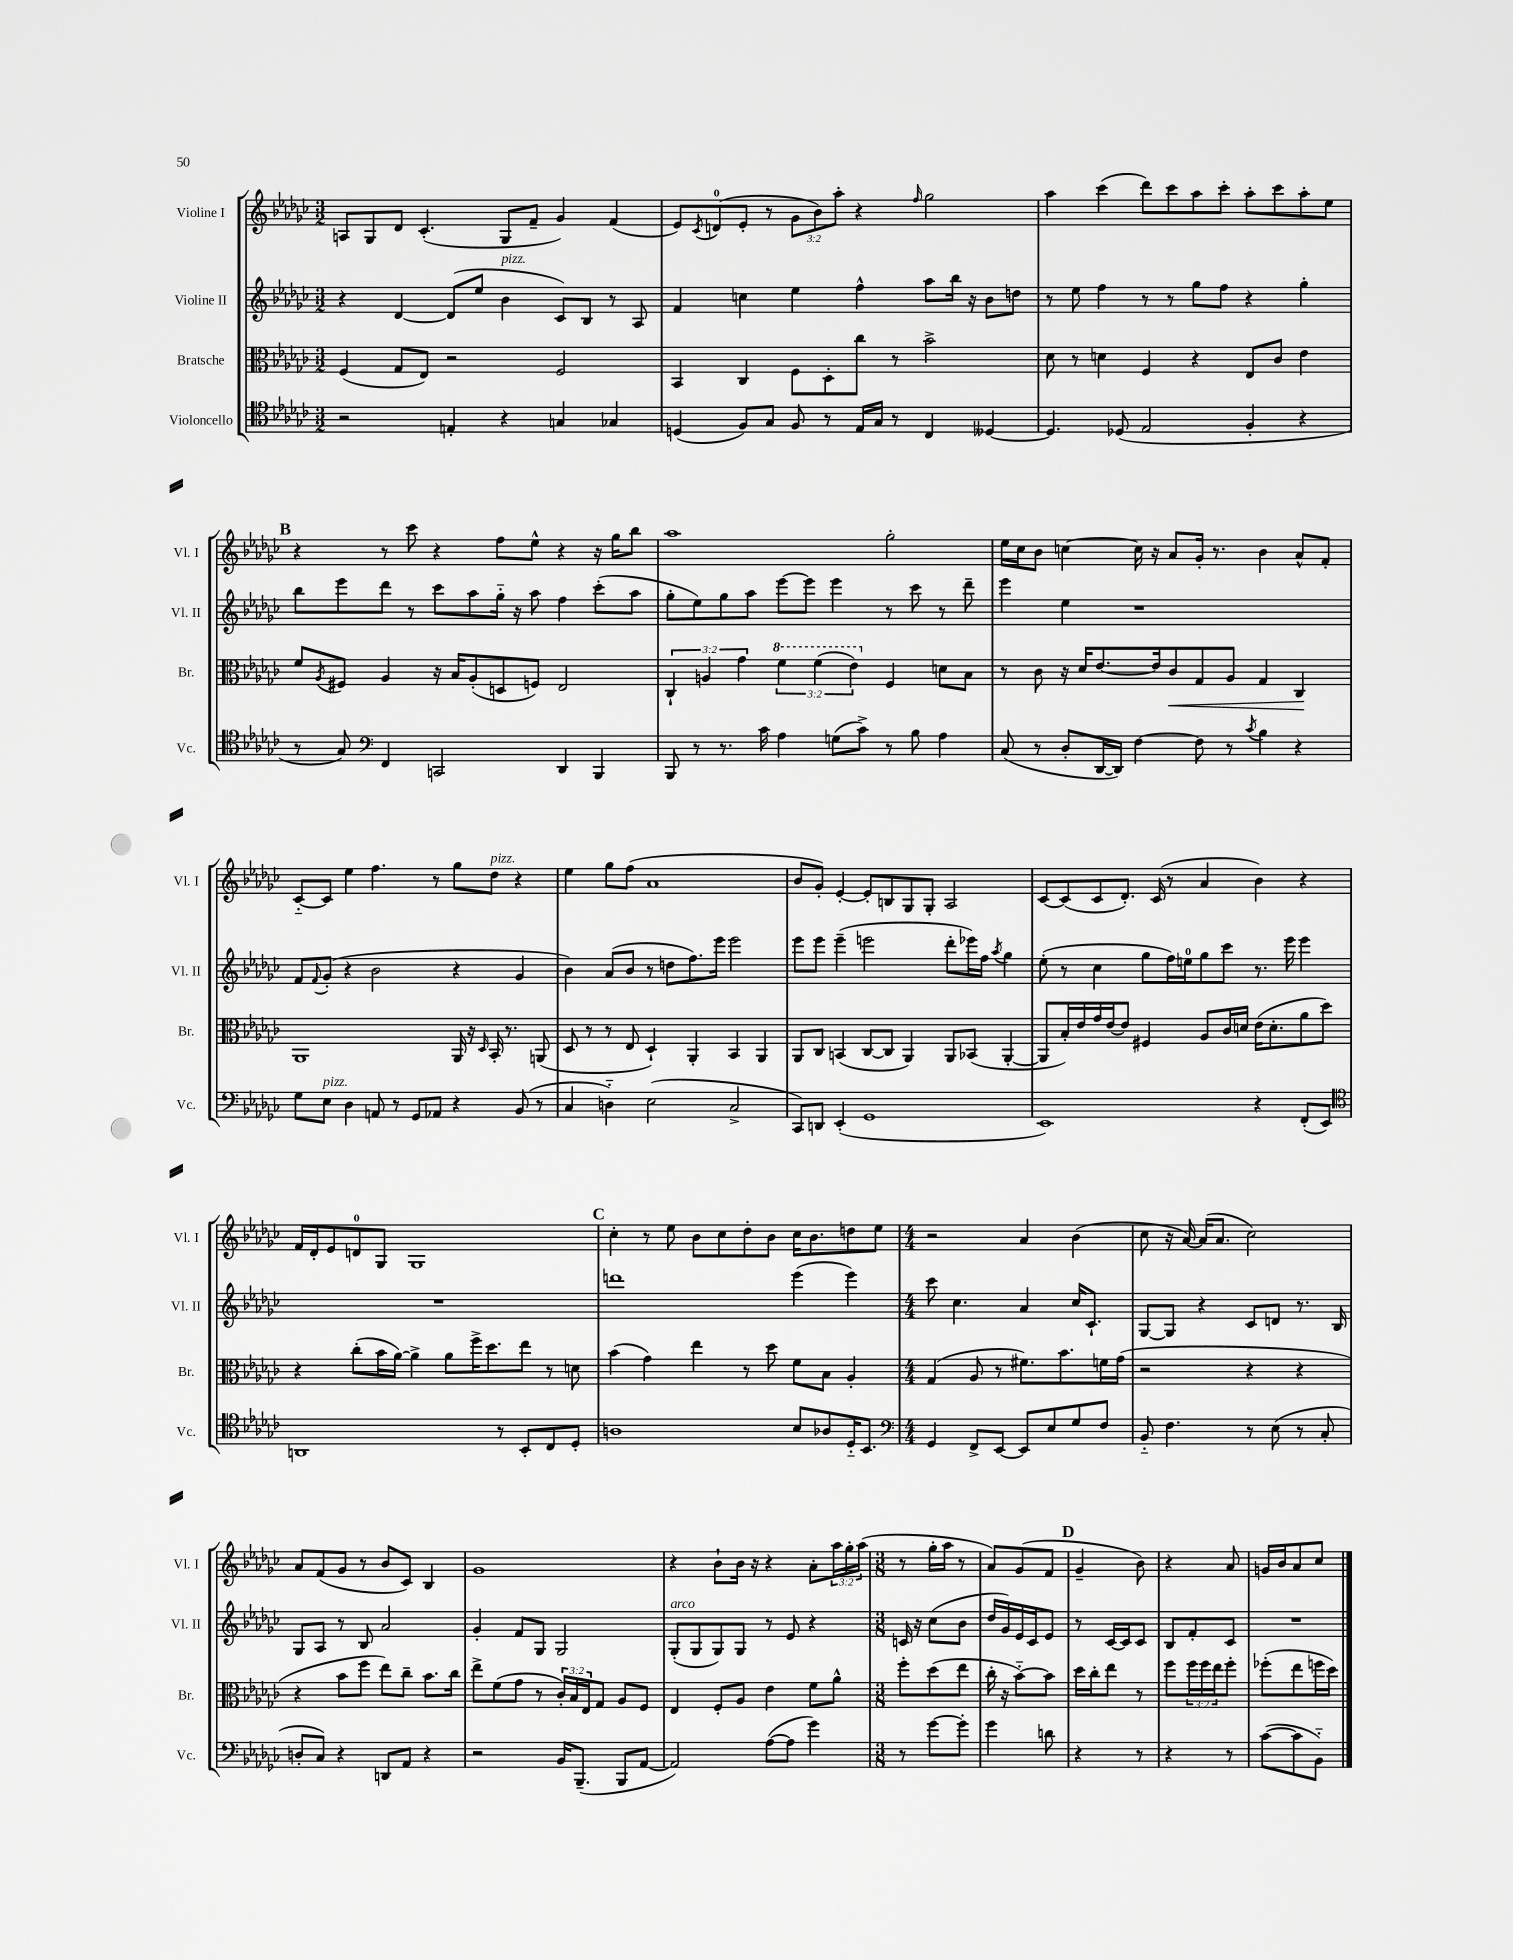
<<
\new StaffGroup <<
\new Staff = "s0" \with { instrumentName = "Violine I" shortInstrumentName = "Vl. I" } {
    \clef treble \key ges \major \numericTimeSignature \time 3/2 \override Staff.TupletNumber.text = #tuplet-number::calc-fraction-text
    a8 ges8 des'8 ces'4.-.( ges8 f'8-- ges'4) f'4( |
    ees'8) \acciaccatura { ces'8 } d'8-0( ees'8-. r8 \tuplet 3/2 { ges'8 bes'8) aes''8-. } r4 \grace { f''16 } ges''2 |
    aes''4 ces'''4( des'''8) ces'''8 aes''8 ces'''8-. aes''8-. ces'''8 aes''8-. ees''8 |
    \mark \markup { \bold "B" } r4 r8 ces'''8 r4 f''8 ees''8-^ r4 r16 ges''16 bes''8 |
    aes''1 ges''2-. |
    ees''16 ces''16 bes'8 c''4~ c''16 r16 aes'8 ges'16-. r8. bes'4 aes'8-^ f'8-. |
    ces'8~-_ ces'8 ees''4 f''4. r8 ges''8 des''8^\markup { \italic "pizz." } r4 |
    ees''4 ges''8 f''8( aes'1 |
    bes'8 ges'8-.) ees'4~-. ees'8-. b8 ges8 ges8-. aes2 |
    ces'8~ ces'8( ces'8 des'8.-.) ces'16( r8 aes'4 bes'4) r4 |
    f'16 des'16-. ees'8 d'8-0 ges8 ges1 |
    \mark \markup { \bold "C" } ces''4-. r8 ees''8 bes'8 ces''8 des''8-. bes'8 ces''16 bes'8. d''8 ees''8 |
    \numericTimeSignature \time 4/4 r2 aes'4 bes'4( |
    ces''8 r16 aes'16~) aes'16( aes'8. ces''2) |
    aes'8 f'8( ges'8 r8 bes'8 ces'8) bes4 |
    ges'1 |
    r4 bes'8-! bes'16 r16 r4 aes'8-. \tuplet 3/2 { aes''16 ges''16-. aes''16( } |
    \numericTimeSignature \time 3/8 r8 ges''16-. aes''16 r8 |
    aes'8) ges'8( f'8 |
    \mark \markup { \bold "D" } ges'4-- bes'8) |
    r4 aes'8 |
    g'16 bes'16 aes'8 ces''8 \bar "|." |
}
\new Staff = "s1" \with { instrumentName = "Violine II" shortInstrumentName = "Vl. II" } {
    \clef treble \key ges \major \numericTimeSignature \time 3/2
    r4 des'4~ des'8( ees''8 bes'4^\markup { \italic "pizz." } ces'8) bes8 r8 aes8 |
    f'4 c''4 ees''4 f''4-^ aes''8 bes''16 r16 bes'8 d''8 |
    r8 ees''8 f''4 r8 r8 ges''8 f''8 r4 ges''4-. |
    \mark \markup { \bold "B" } bes''8 ees'''8 des'''8 r8 ces'''8 aes''8 ges''16-_ r16 aes''8 f''4 ces'''8-.( aes''8 |
    ges''8-. ees''8) ges''8 aes''8 ees'''8~ ees'''8 ees'''4 r8 ces'''8 r8 des'''8-- |
    ees'''4 ees''4 r1 |
    f'8 \appoggiatura { f'8 } ges'8-.( r4 bes'2 r4 ges'4 |
    bes'4) aes'8( bes'8 r8 d''8 f''8.) ees'''16 ees'''2 |
    ees'''8 ees'''8 ees'''4--( e'''2 des'''8-. ees'''16) f''16 \acciaccatura { aes''8 } ges''4 |
    ees''8-.( r8 ces''4 ges''8 f''16) e''16-0 ges''8 ces'''8 r8. ees'''16 ees'''4 |
    R1. |
    \mark \markup { \bold "C" } d'''1 ees'''4( ees'''4) |
    \numericTimeSignature \time 4/4 ces'''8 ces''4. aes'4 ces''16 ces'8.-! |
    ges8~ ges8 r4 ces'8 d'8 r8. bes16 |
    ges8 aes8 r8 bes8 aes'2 |
    ges'4-. f'8 ges8 ges2 |
    ges8-.^\markup { \italic "arco" }( ges8 ges8) ges8 r8 ees'8 r4 |
    \numericTimeSignature \time 3/8 c'16 r16 ces''8( bes'8 |
    des''16 ges'16) ees'16 ces'16 ees'8 |
    \mark \markup { \bold "D" } r8 ces'16~ ces'16 ces'8 |
    bes8 f'8-. ces'8 |
    R4. \bar "|." |
}
\new Staff = "s2" \with { instrumentName = "Bratsche" shortInstrumentName = "Br." } {
    \clef alto \key ges \major \numericTimeSignature \time 3/2 \override Staff.TupletNumber.text = #tuplet-number::calc-fraction-text
    f4( ges8 ees8) r2 f2 |
    bes,4 ces4 f8 des8-. ces''8 r8 bes'2-> |
    des'8 r8 d'4 f4 r4 ees8 ces'8 ees'4 |
    \mark \markup { \bold "B" } f'8 \acciaccatura { aes8 } fis8 aes4 r16 bes16 aes8-.( d8 f8) ees2 |
    \tuplet 3/2 { ces4-! a4 ges'4 } \tuplet 3/2 { \ottava #1 f''4 f''4( ees''4) \ottava #0 } f4 d'8 bes8 |
    r8 ces'8 r16 des'16 ees'8.~ ees'16 ces'8\< ges8 aes8 ges4 ces4\! |
    aes,1 aes,16 r16 \grace { des16 } bes,16-. r8. a,8( |
    des8 r8 r8 ees8 des4-!) aes,4-. bes,4 aes,4 |
    aes,8 ces8 b,4( ces8~ ces8 aes,4) aes,8 bes,8( aes,4~-. |
    aes,8 bes16-.) ees'16 ges'16 ees'16~ ees'8 fis4 aes8 ces'16 d'16 ees'16( d'8.-. aes'8 des''8) |
    r4 ces''8-.( bes'16 aes'16~) aes'4-> aes'8 f''16-> des''8. ees''8 r8 d'8 |
    \mark \markup { \bold "C" } bes'4( ges'4) ees''4 r8 des''8 f'8 bes8 aes4-. |
    \numericTimeSignature \time 4/4 ges4( aes8 r8 fis'8.) bes'8. f'16 ges'16( |
    r2 r4 r4 |
    r4 bes'8 f''8 ees''8) ces''8-- bes'8. ces''16 |
    ees''8-> f'8( ges'8 r8 \tuplet 3/2 { ces'16-.) bes16 ees16 } ges8 aes8 f8 |
    ees4 f8-. aes8 ees'4 f'8 aes'8-^ |
    \numericTimeSignature \time 3/8 f''8-. des''8( ees''8 |
    ces''16-. r16 bes'8~-_) bes'8 |
    \mark \markup { \bold "D" } des''16 ces''16-. ees''8 r8 |
    f''8 \tuplet 3/2 { f''16 f''16 ees''16 } f''8-. |
    fes''8-.( ees''8 f''16 des''16) \bar "|." |
}
\new Staff = "s3" \with { instrumentName = "Violoncello" shortInstrumentName = "Vc." } {
    \clef tenor \key ges \major \numericTimeSignature \time 3/2
    r2 e4-. r4 g4 ges4 |
    d4( f8) ges8 f8 r8 ees16 ges16 r8 ces4 deses4~ |
    deses4. des8( ees2 f4-. r4 |
    \mark \markup { \bold "B" } r8 ges8) \clef bass f,4 c,2 des,4 bes,,4 |
    bes,,8 r8 r8. ces'16 aes4 g8( ces'8->) r8 bes8 aes4 |
    ces8( r8 des8-. des,16~ des,16) f4~ f8 r8 \acciaccatura { ces'8 } bes4 r4 |
    ges8 ees8^\markup { \italic "pizz." } des4 a,8 r8 ges,8 aes,8 r4 bes,8( r8 |
    ces4 d4-_) ees2( ces2-> |
    ces,8) d,8 ees,4-.( ges,1 |
    ees,1) r4 f,8-.( ees,8) |
    \clef tenor a,1 r8 bes,8-. ces8 des8-. |
    \mark \markup { \bold "C" } a1 bes8 aes8 des16-_ bes,8. |
    \numericTimeSignature \time 4/4 \clef bass ges,4 f,8-> ees,8~ ees,8 ees8 ges8 f8 |
    bes,8-_ f4. r8 ees8( r8 ces8-. |
    d8-. ces8) r4 d,8 aes,8 r4 |
    r2 bes,16 bes,,8.--( bes,,8 aes,8~ |
    aes,2) aes8~( aes8 ges'4) |
    \numericTimeSignature \time 3/8 r8 ges'8~ ges'8-. |
    ges'4 d'8 |
    \mark \markup { \bold "D" } r4 r8 |
    r4 r8 |
    ces'8~( ces'8 bes,8-_) \bar "|." |
}
>>
>>
\layout { \context { \Score \remove "Bar_number_engraver" } }
